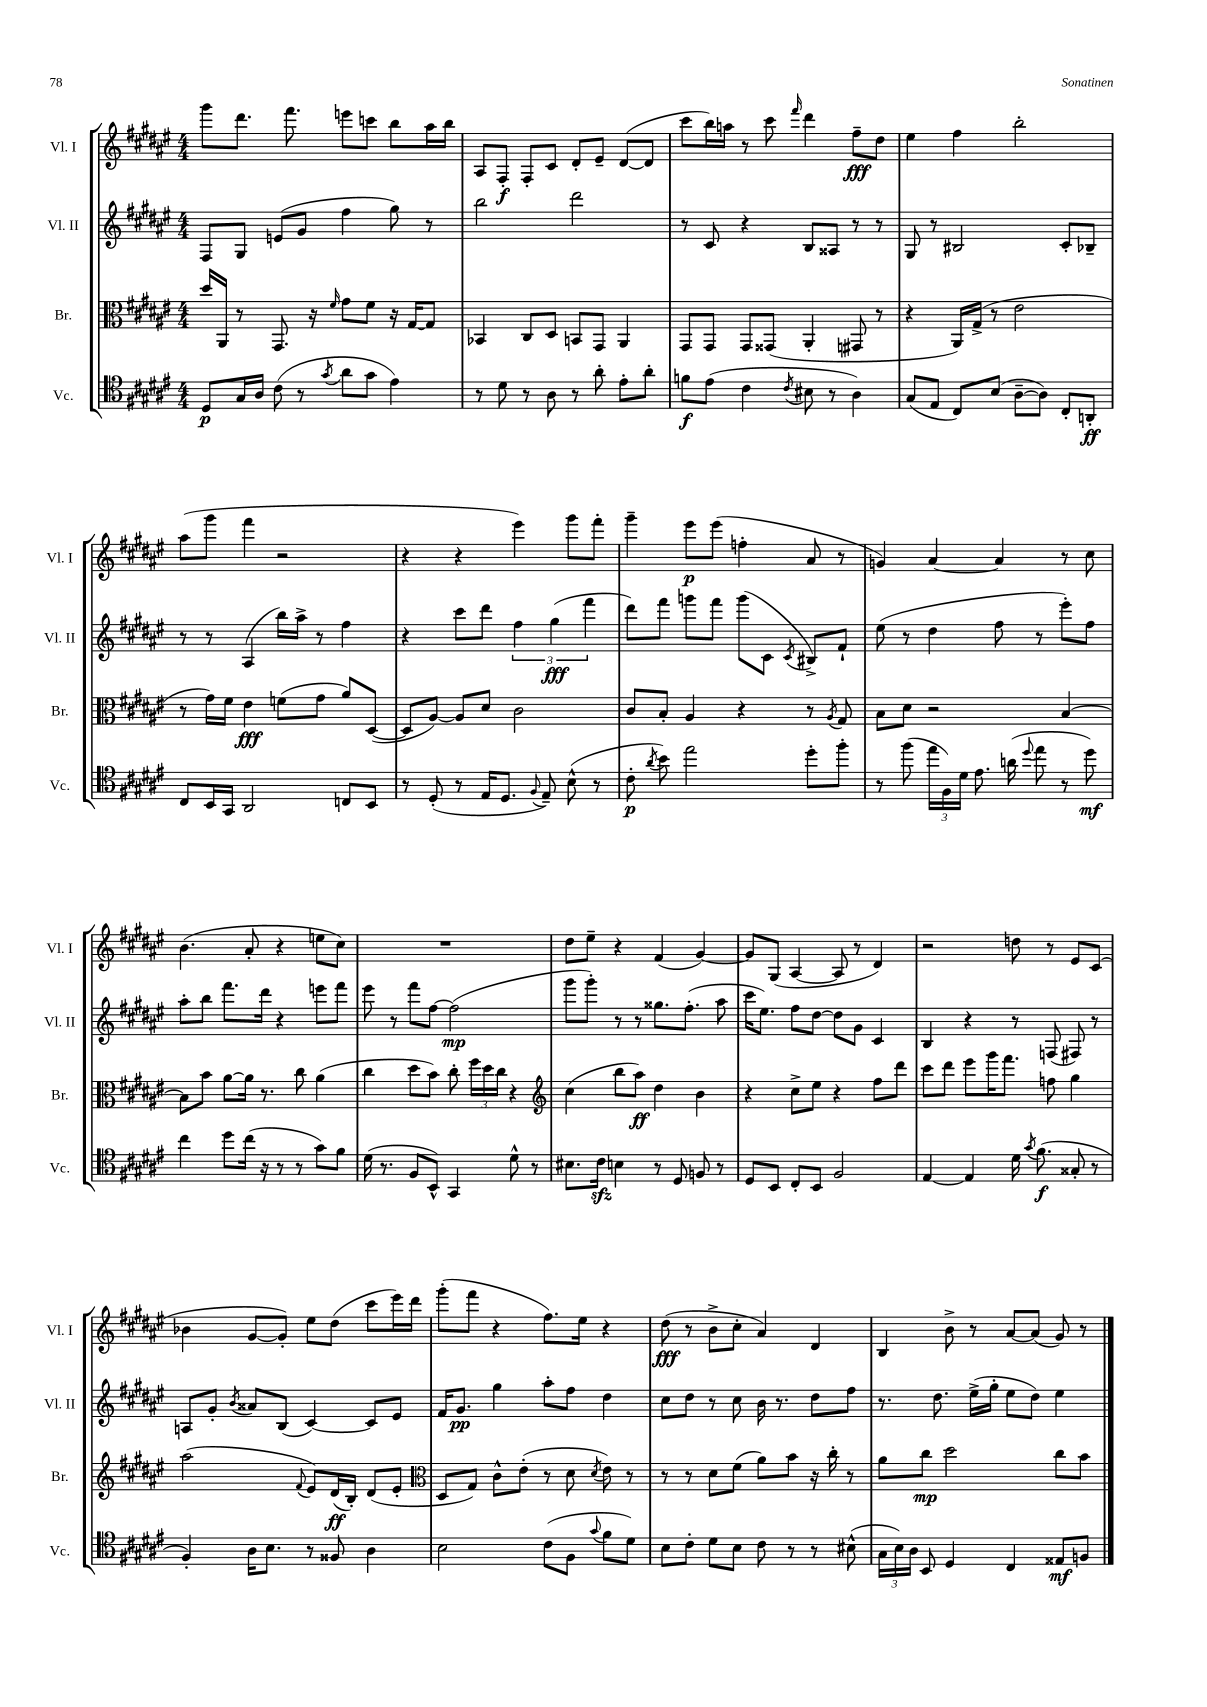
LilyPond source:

<<
\new StaffGroup <<
\new Staff = "s0" \with { instrumentName = "Vl. I" shortInstrumentName = "Vl. I" } {
    \clef treble \key fis \major \numericTimeSignature \time 4/4
    \autoBeamOff gis'''8[ dis'''8.] fis'''8. e'''8[ c'''8] b''8[ ais''16 b''16] |
    ais8[ fis8]-.\f fis8[-. cis'8] dis'8[-. eis'8]-- dis'8[~( dis'8] |
    cis'''8[ b''16) a''16] r8 cis'''8 \grace { fis'''16 } dis'''4 fis''8[--\fff dis''8] |
    eis''4 fis''4 b''2-. |
    ais''8[( gis'''8] fis'''4 r2 |
    r4 r4 eis'''4) gis'''8[ fis'''8]-. |
    gis'''4-- eis'''8[\p eis'''8]( f''4-. ais'8 r8 |
    g'4) ais'4~ ais'4 r8 cis''8 |
    b'4.( ais'8-. r4 e''8[ cis''8]) |
    R1 |
    dis''8[ eis''8]-- r4 fis'4( gis'4~) |
    gis'8[ gis8]( ais4~ ais8 r8 dis'4) |
    r2 d''8 r8 eis'8[ cis'8]( |
    bes'4 gis'8[~ gis'8]-.) eis''8[ dis''8]( cis'''8[ eis'''16) dis'''16] |
    gis'''8[-.( fis'''8] r4 fis''8.[) eis''16] r4 |
    dis''8\fff( r8 b'8[-> cis''8]-. ais'4) dis'4 |
    b4 b'8-> r8 ais'8[~ ais'8]( gis'8) r8 \bar "|." |
}
\new Staff = "s1" \with { instrumentName = "Vl. II" shortInstrumentName = "Vl. II" } {
    \clef treble \key fis \major \numericTimeSignature \time 4/4
    \autoBeamOff fis8[ gis8] e'8[( gis'8] fis''4 gis''8) r8 |
    b''2 dis'''2 |
    r8 cis'8 r4 b8[ aisis8] r8 r8 |
    gis8 r8 bis2 cis'8[-. bes8]-- |
    r8 r8 ais4( b''16[) ais''16]-> r8 fis''4 |
    r4 cis'''8[ dis'''8] \tuplet 3/2 { fis''4 gis''4\fff( fis'''4 } |
    dis'''8[) fis'''8] g'''8[ fis'''8] g'''8[( cis'8] \acciaccatura { cis'8 } bis8[->) fis'8]-! |
    eis''8( r8 dis''4 fis''8 r8 eis'''8[-.) fis''8] |
    ais''8[-. b''8] fis'''8.[ dis'''16] r4 e'''8[ fis'''8] |
    eis'''8 r8 fis'''8[ fis''8]~ fis''2\mp( |
    gis'''8[ gis'''8]-.) r8 r8 gisis''8.[ fis''8.]-.( ais''8 |
    cis'''16[ eis''8.]) fis''8[ dis''8]~ dis''8[ gis'8] cis'4 |
    b4 r4 r8 f8( fis8) r8 |
    a8[ gis'8]-. \acciaccatura { b'8 } aisis'8[ b8]( cis'4~) cis'8[ eis'8] |
    fis'16[ gis'8.]\pp gis''4 ais''8[-. fis''8] dis''4 |
    cis''8[ dis''8] r8 cis''8 b'16 r8. dis''8[ fis''8] |
    r8. dis''8. eis''16[->( gis''16]-. eis''8[ dis''8]) eis''4 \bar "|." |
}
\new Staff = "s2" \with { instrumentName = "Br." shortInstrumentName = "Br." } {
    \clef alto \key fis \major \numericTimeSignature \time 4/4
    \autoBeamOff dis''16[ ais,16] r8 gis,8. r16 \grace { fis'16 } gis'8[ fis'8] r16 gis16[~ gis8] |
    bes,4 cis8[ dis8] b,8[ gis,8] ais,4 |
    gis,8[ gis,8] gis,8[ gisis,8]( ais,4-. gis,8 r8 |
    r4 ais,16[) gis16]->( r8 eis'2 |
    r8 gis'16[) fis'16] eis'4\fff f'8[( gis'8] ais'8[) dis8]~( |
    dis8[ ais8]~) ais8[ dis'8] cis'2 |
    cis'8[ b8]-. ais4 r4 r8 \acciaccatura { ais8 } gis8 |
    b8[ dis'8] r2 b4~ |
    b8[ b'8] ais'8[~ ais'16] r8. cis''8 ais'4( |
    cis''4 dis''8[ b'8]) cis''8-. \tuplet 3/2 { fis''16[ dis''16 cis''16] } r4 |
    \clef treble cis''4( b''8[ ais''8]\ff) dis''4 b'4 |
    r4 cis''8[-> eis''8] r4 fis''8[ dis'''8] |
    cis'''8[ dis'''8] eis'''8[ gis'''16 fis'''8.] f''8 gis''4 |
    ais''2( \appoggiatura { fis'8 } eis'8[) dis'16\ff( b16]-.) dis'8[( eis'8]-. |
    \clef alto dis8[ gis8]) cis'8[-^ eis'8]-.( r8 dis'8 \acciaccatura { dis'8 } eis'8) r8 |
    r8 r8 dis'8[ fis'8]( ais'8[) b'8] r16 cis''16-. r8 |
    ais'8[ cis''8]\mp dis''2 cis''8[ b'8] \bar "|." |
}
\new Staff = "s3" \with { instrumentName = "Vc." shortInstrumentName = "Vc." } {
    \clef tenor \key fis \major \numericTimeSignature \time 4/4
    \autoBeamOff dis8[\p gis16 ais16] cis'8( r8 \acciaccatura { gis'8 } ais'8[ gis'8] eis'4) |
    r8 dis'8 r8 ais8 r8 ais'8-. eis'8[-. ais'8]-. |
    f'8[\f eis'8]( cis'4 \acciaccatura { cis'8 } bis8 r8 ais4) |
    gis8[( eis8] cis8[) b8]( ais8[~-- ais8]) cis8[-. a,8]-.\ff |
    cis8[ b,16 gis,16] ais,2 c8[ b,8] |
    r8 dis8-.( r8 eis16[ dis8.] \appoggiatura { fis8 } eis8--) b8-^( r8 |
    cis'8-.\p \acciaccatura { ais'8 } b'8) eis''2 dis''8[-. fis''8]-. |
    r8 fis''8( \tuplet 3/2 { eis''16[ fis16) dis'16] } eis'8. a'16( \appoggiatura { dis''8 } eis''8 r8 dis''8\mf) |
    cis''4 dis''8[ cis''16]( r16 r8 r8 gis'8[) fis'8] |
    dis'16( r8. fis8[ b,8]-^) gis,4 dis'8-^ r8 |
    bis8.[ cis'16]\sfz b4 r8 dis8 f8 r8 |
    dis8[ b,8] cis8[-. b,8] fis2 |
    eis4~ eis4 dis'16 \acciaccatura { gis'8 } fis'8.\f( gisis8-. r8 |
    fis4-.) ais16[ b8.] r8 fisis8 ais4 |
    b2 cis'8[( fis8] \appoggiatura { gis'8 } fis'8[ dis'8]) |
    b8[ cis'8]-. dis'8[ b8] cis'8 r8 r8 bis8-^( |
    \tuplet 3/2 { gis16[ b16) ais16] } b,8 dis4 cis4 eisis8[\mf f8] \bar "|." |
}
>>
>>
\layout { \context { \Score \remove "Bar_number_engraver" } }
